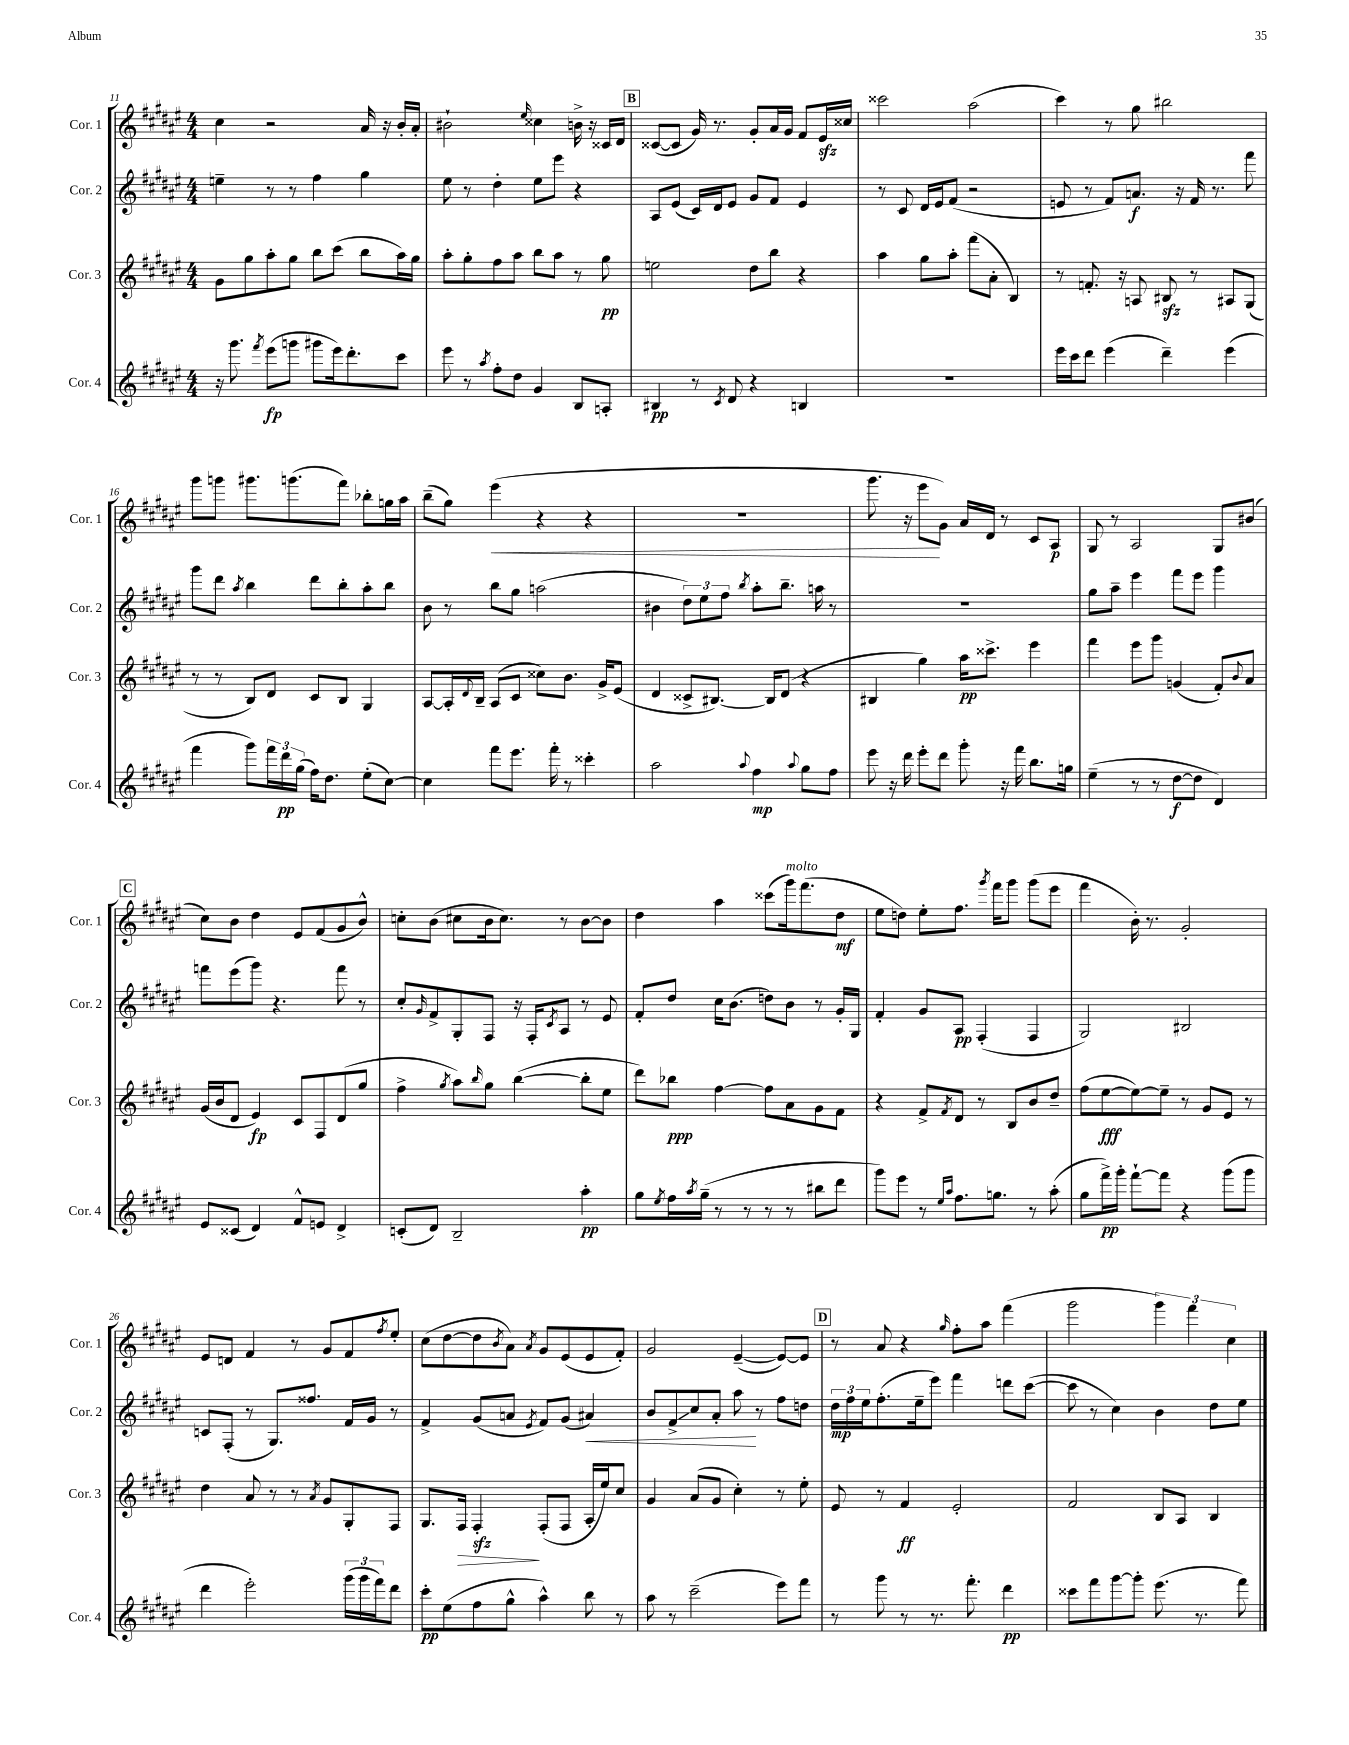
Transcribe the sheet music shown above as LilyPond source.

<<
\new StaffGroup <<
\new Staff = "s0" \with { instrumentName = "Cor. 1" shortInstrumentName = "Cor. 1" } {
    \clef treble \key fis \major \numericTimeSignature \time 4/4
    cis''4 r2 ais'16 r16 b'16-. ais'16-. |
    bis'2-! \grace { eis''16 } cisis''4 b'16-> r16 cisis'16 dis'16 |
    \mark \markup { \box "B" } cisis'8~( cisis'8 gis'16) r8. gis'8-. ais'16 gis'16 fis'8 eis'16\sfz cisis''16 |
    cisis'''2 ais''2( |
    cis'''4) r8 gis''8 bis''2 |
    gis'''8 g'''8 gis'''8. g'''8.( fis'''8) bes''8-. g''16 ais''16 |
    b''8--( gis''8) eis'''4\<( r4 r4 |
    R1 |
    gis'''8. r16 eis'''8\! gis'8) ais'16 dis'16 r8 cis'8 ais8\p |
    gis8 r8 ais2 gis8 bis'8( |
    \mark \markup { \box "C" } cis''8) b'8 dis''4 eis'8 fis'8( gis'8 b'8-^) |
    c''8-. b'8( cis''8 b'16 cis''8.) r8 b'8~ b'8 |
    dis''4 ais''4 cisis'''8( gis'''16^\markup { \italic "molto" }) fis'''8.( dis''8\mf |
    eis''8 d''8) eis''8-. fis''8. \acciaccatura { gis'''8 } fis'''16 gis'''8 gis'''8( eis'''8 |
    fis'''4 b'16-.) r8. gis'2-. |
    eis'8 d'8 fis'4 r8 gis'8 fis'8 \acciaccatura { fis''8 } eis''8-. |
    cis''8( dis''8~ dis''8 \acciaccatura { b'8 } ais'8) \acciaccatura { ais'8 } gis'8 eis'8( eis'8 fis'8-.) |
    gis'2 eis'4~--( eis'8~) eis'8 |
    \mark \markup { \box "D" } r8 ais'8 r4 \grace { gis''16 } fis''8-. ais''8 fis'''4( |
    gis'''2 \tuplet 3/2 { gis'''4) fis'''4 cis''4 } \bar "|." |
}
\new Staff = "s1" \with { instrumentName = "Cor. 2" shortInstrumentName = "Cor. 2" } {
    \clef treble \key fis \major \numericTimeSignature \time 4/4
    e''4-- r8 r8 fis''4 gis''4 |
    eis''8 r8 dis''4-. eis''8 eis'''8 r4 |
    \mark \markup { \box "B" } ais8 eis'8( cis'16) dis'16 eis'8 gis'8 fis'8 eis'4 |
    r8 cis'8 dis'16 eis'16 fis'8( r2 |
    e'8 r8 fis'8) a'8.\f r16 fis'16 r8. fis'''8 |
    gis'''8 dis'''8 \acciaccatura { ais''8 } b''4 dis'''8 b''8-. ais''8-. b''8 |
    b'8 r8 b''8 gis''8 a''2( |
    bis'4 \tuplet 3/2 { dis''8) eis''8 fis''8 } \acciaccatura { b''8 } ais''8-. b''8.-- a''16 r8 |
    R1 |
    gis''8 ais''8-- eis'''4 fis'''8 eis'''8 gis'''4 |
    \mark \markup { \box "C" } f'''8 eis'''8( gis'''8) r4. f'''8 r8 |
    cis''8-. \grace { gis'16 } fis'8-> gis8-. fis8 r16 fis16-. \acciaccatura { cis'8 } ais8 r8 eis'8 |
    fis'8-. dis''8 cis''16 b'8.( d''8) b'8 r8 gis'16-. gis16 |
    fis'4-. gis'8 ais8\pp fis4-.( fis4 |
    gis2) bis2 |
    c'8 fis8-.( r8 gis8.) fisis''8. fis'16 gis'16 r8 |
    fis'4-> gis'8( a'8 \acciaccatura { eis'8 } fis'8) gis'8( ais'4\<) |
    b'8 fis'8->\glissando cis''8 ais'8-. ais''8\! r8 fis''8 d''8 |
    \mark \markup { \box "D" } \tuplet 3/2 { dis''16\mp fis''16 eis''16 } fis''8.-.( eis''16-- eis'''8) fis'''4 d'''8 cis'''8~( |
    cis'''8 r8 cis''4) b'4 dis''8 eis''8 \bar "|." |
}
\new Staff = "s2" \with { instrumentName = "Cor. 3" shortInstrumentName = "Cor. 3" } {
    \clef treble \key fis \major \numericTimeSignature \time 4/4
    gis'8 gis''8 ais''8-. gis''8 b''8 cis'''8( b''8 ais''16) gis''16 |
    ais''8-. gis''8-. fis''8 ais''8 b''8 ais''8 r8 gis''8\pp |
    \mark \markup { \box "B" } e''2 dis''8 b''8 r4 |
    ais''4 gis''8 ais''8-. fis'''8( ais'8-. b4) |
    r8 f'8.-. r16 a8 bis8\sfz r8 ais8 gis8( |
    r8 r8 b8) dis'8 cis'8 b8 gis4 |
    ais8~ ais16-. \appoggiatura { dis'8 } b16-- ais8( cis'8 cisis''8) b'8. gis'16-> eis'8( |
    dis'4 cisis'8-> bis8.~) bis16 dis'8( r4 |
    bis4 gis''4) ais''16\pp cisis'''8.-> eis'''4 |
    fis'''4 eis'''8 gis'''8 g'4( fis'8-.) \appoggiatura { b'8 } ais'8 |
    \mark \markup { \box "C" } gis'16( b'16 dis'8 eis'4\fp) cis'8 fis8 dis'8( gis''8 |
    fis''4-> \acciaccatura { gis''8 } ais''8) \grace { b''16 } gis''8 b''4~( b''8-. eis''8 |
    dis'''8) bes''8\ppp fis''4~ fis''8 ais'8 gis'8 fis'8 |
    r4 fis'8-> \acciaccatura { fis'8 } dis'8 r8 b8 b'8 dis''8-- |
    fis''8( eis''8~\fff eis''8~) eis''8-- r8 gis'8 eis'8 r8 |
    dis''4 ais'8 r8 r8 \acciaccatura { ais'8 } gis'8 gis8-. fis8 |
    gis8. fis16\> fis4-.\sfz\! fis8-.( fis8 ais16-. eis''16) cis''8 |
    gis'4 ais'8( gis'8 cis''4-.) r8 eis''8-. |
    \mark \markup { \box "D" } eis'8 r8 fis'4\ff eis'2-. |
    fis'2 b8 ais8 b4 \bar "|." |
}
\new Staff = "s3" \with { instrumentName = "Cor. 4" shortInstrumentName = "Cor. 4" } {
    \clef treble \key fis \major \numericTimeSignature \time 4/4
    r16 gis'''8. \acciaccatura { fis'''8 } eis'''8\fp( g'''8 gis'''8 eis'''16) dis'''8.-. cis'''8 |
    eis'''8 r8 \acciaccatura { ais''8 } fis''8-. dis''8 gis'4 b8 a8-. |
    \mark \markup { \box "B" } bis4\pp r8 \acciaccatura { cis'8 } dis'8 r4 b4 |
    R1 |
    eis'''16 cis'''16 dis'''8 eis'''4( dis'''4--) eis'''4( |
    fis'''4 gis'''8) \tuplet 3/2 { fis'''16 dis'''16\pp gis''16( } fis''16) dis''8. eis''8-.( cis''8~) |
    cis''4 fis'''8 eis'''8. fis'''16-. r8 cisis'''4-. |
    ais''2 \appoggiatura { ais''8 } fis''4\mp \appoggiatura { ais''8 } gis''8 fis''8 |
    eis'''8 r16 dis'''16 eis'''8-. dis'''8 gis'''8-. r16 fis'''16 b''8. g''16 |
    eis''4--( r8 r8 dis''8~\f dis''8 dis'4) |
    \mark \markup { \box "C" } eis'8 cisis'8( dis'4) fis'8-^ e'8 dis'4-> |
    c'8-.( dis'8) b2-- ais''4-.\pp |
    gis''8 \acciaccatura { eis''8 } fis''16 \acciaccatura { ais''8 } gis''16--( r8 r8 r8 r8 bis''8 dis'''8 |
    gis'''8) eis'''8 r8 \grace { eis''16 ais''16 } fis''8. g''8. r8 ais''8-.( |
    gis''8 fis'''16->\pp) gis'''16-. fis'''8~-! fis'''8 r4 gis'''8( gis'''8 |
    dis'''4 eis'''2-.) \tuplet 3/2 { gis'''16( gis'''16 fis'''16) } dis'''8 |
    cis'''8-.\pp eis''8( fis''8 gis''8-^ ais''4-^) b''8 r8 |
    ais''8 r8 cis'''2--( eis'''8) fis'''8 |
    \mark \markup { \box "D" } r8 gis'''8 r8 r8. fis'''8.-. dis'''4\pp |
    cisis'''8 fis'''8 gis'''8~ gis'''8-. eis'''8.( r8. fis'''8) \bar "|." |
}
>>
>>
\layout { \context { \Score currentBarNumber = #11 } }
